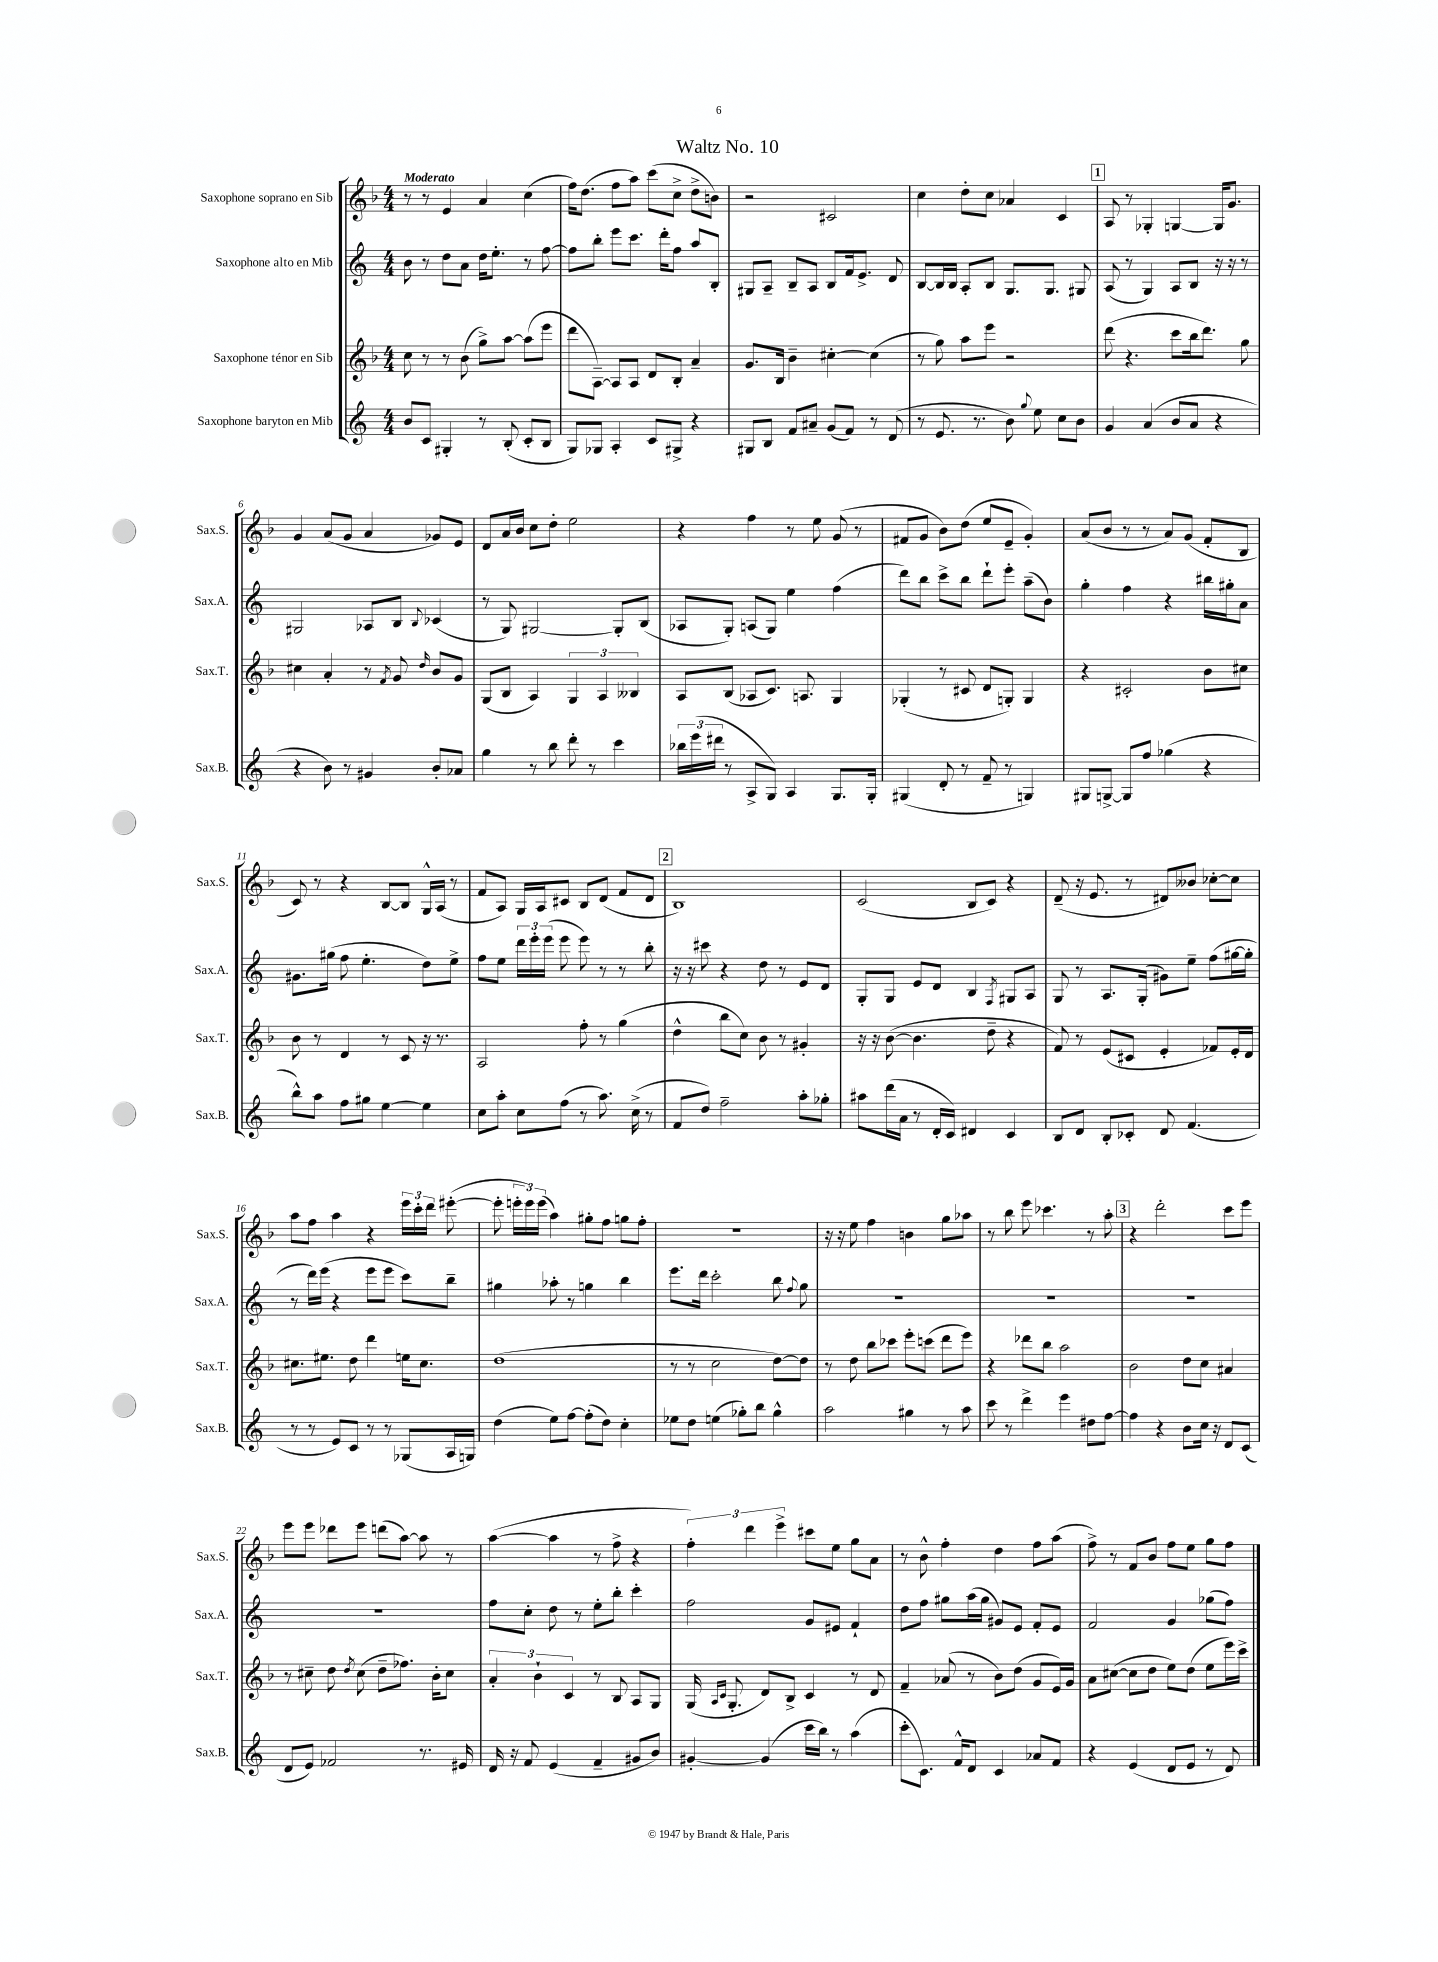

**kern	**kern	**kern	**kern
*staff4	*staff3	*staff2	*staff1
*clefG2	*clefG2	*clefG2	*clefG2
*k[]	*k[b-]	*k[]	*k[b-]
*M4/4	*M4/4	*M4/4	*M4/4
8b	8cc	8b	8r
8c	8r	8r	8r
4G#'	8r	8dd	4e
.	(8b-	8a	.
8r	8gg^)	16dd	4a
.	.	8.ee'	.
(8B'	[8aa	.	.
8c'	(8aa]	8r	(4cc
8B	8eee	[8ff	.
=	=	=	=
8G)	8ddd	8ff]	16ff)
.	.	.	(8.dd
8G-	[8A~)	8bb'	.
4A'	8A]	8eee	8ff
.	8A	8.ccc	8aa)
8c	8d	.	(8ccc
.	.	16ddd'	.
8G#^	8B-'	8ff	8cc^
4r	4a~	8aa	8dd^
.	.	8B'	8b)
=	=	=	=
8G#	8.g	8G#	2r
8B	.	8A~	.
.	16B-	.	.
8f	4b-~	8B~	.
8a#~	.	8A	.
(8g	[4cc#'	8B	2c#
8f)	.	16f	.
.	.	8.e^	.
8r	(4cc#]	.	.
(8d	.	8d	.
=	=	=	=
8r	8r	[8B	4cc
8.e	8gg)	16B]	.
.	.	16B	.
.	8aa	8A'	8dd'
8.r	.	.	.
.	8eee	8B	8cc
8b)	2r	8.G	4a-
8qqgg	.	.	.
8ee	.	.	.
.	.	8.G	.
8cc	.	.	4c
8b	.	8G#	.
=	=	=	=
4g	(8ddd	(8A	8A
.	4.r	8r	8r
(4a	.	4G)	4G-'
8b	8ccc	8A	[4G
8a	16bb-	8B	.
.	8.ddd)	.	.
4r	.	16r	16G]
.	.	16r	8.g
.	8gg	8r	.
=	=	=	=
4r	4cc#	2G#	4g
8b)	4a'	.	(8a
8r	.	.	8g
4g#	8r	8A-	4a
.	8qf	.	.
.	8g	8B	.
.	16qqdd	8qqB	.
8b'	8b-	(4c-	8g-)
8a-	8g	.	8e
=	=	=	=
4gg	(8G	8r	8d
.	8B-	8G)	16a
.	.	.	16b-
8r	4A)	[2G#	8cc
8bb	.	.	8dd'
8ddd'	6G	.	2ee
8r	.	.	.
.	6A	.	.
4ccc	.	8G#']	.
.	6B--	.	.
.	.	(8B	.
=	=	=	=
24bb-	8A	8A-	4r
(24eee	.	.	.
24ddd#	.	.	.
8r	(8B-	8G')	.
8A^	8A-	(8A	4ff
8G)	8.c)	8G)	.
4A	.	4ee	8r
.	8.A	.	.
.	.	.	8ee
8.G	4G	(4ff	(8g
.	.	.	8r
16G'	.	.	.
=	=	=	=
(4G#	(4G-'	8ddd)	8f#
.	.	8bb	8g
8d'	8r	8ccc^	8b-)
8r	8c#	8bb	(8dd
8f~	8d	8ddd`	8ee
8r	8G')	8eee'	8e~
4G)	4G	(8aa~	4g')
.	.	8b)	.
=	=	=	=
8G#	4r	4gg'	(8a
[8G^	.	.	8b-
8G]	2c#'	4ff	8r
8ff	.	.	8r
(4gg-	.	4r	8a)
.	.	.	(8g
4r	8b-	16bb#	8f'
.	.	16gg#'	.
.	8cc#	8a	8B-
=	=	=	=
8bb^^)	8b-	8.g#	8c)
8aa	8r	.	8r
.	.	(16gg#	.
8ff	4d	8ff	4r
8gg#	.	4.ee'	.
[4ee	8r	.	[8B-
.	8c	.	8B-]
4ee]	16r	8dd)	16G^^
.	8.r	.	(16A
.	.	8ee^	8r
=	=	=	=
8cc	2A	8ff	8f
8aa'	.	8ee	8A)
8cc	.	24ddd	16G
.	.	24eee'	.
.	.	.	16A
.	.	(24eee	.
(8ff	.	8eee	8c#
8r	8ff'	8eee)	8B-
8.aa)	8r	8r	(8d
.	(4gg	8r	8f
(16cc^	.	.	.
8r	.	8bb'	8d
=	=	=	=
8f	4dd^^	16r	1B-)
.	.	16r	.
8dd)	.	8ccc#	.
2ff~	8bb-	4r	.
.	8cc)	.	.
.	8b-	8dd	.
.	8r	8r	.
8aa'	4g#'	8e	.
8gg-'	.	8d	.
=	=	=	=
8aa#	16r	8G'	(2c
.	16r	.	.
(16ddd	([8b-	8G	.
16a	.	.	.
8r	4.b-]	8e	.
16d'	.	8d	.
16c)	.	.	.
4d#	.	4B	8B-
.	8dd~	.	8c)
.	.	8qF	.
4c	4r	8G#	4r
.	.	8A	.
=	=	=	=
8B	8f)	8G	(8d~
8d	8r	8r	16r
.	.	.	8.e
8B'	(8e	8.A	.
8c-'	8c#	.	8r
.	.	(16G'	.
8d	4e'	8g#)	8d#)
(4.f	.	8ee~	8b--
.	8f-)	(8ff	[8cc-'
.	16e'	[16gg#	8cc-]
.	16d	16gg#']	.
=	=	=	=
8r	8.cc#	8r	8aa
8r	.	16ddd)	8ff
.	8.ee#	(16eee	.
8e)	.	4r	4aa
8c	8dd	.	.
8r	4ddd	8eee	4r
8r	.	8eee	.
(8G-	16ee	8ccc)	24eee
.	.	.	24ccc'
.	8.cc#	.	.
.	.	.	24ddd
16A	.	8bb~	([8eee#'
16G)	.	.	.
=	=	=	=
(4dd	(1dd	4gg#	8eee#']
.	.	.	24eee'
.	.	.	24eee)
.	.	.	(24eee
8ee)	.	8aa-'	4aa)
[8ff	.	8r	.
(8ff']	.	4gg	8gg#'
8dd)	.	.	8ff
4cc'	.	4bb	8gg
.	.	.	8ff'
=	=	=	=
8ee-	8r	8.eee	1r
8dd	8r	.	.
.	.	16ddd	.
(4ee	2cc	2ccc'	.
8gg-')	.	.	.
8bb	.	.	.
4gg-^^	[8dd)	8bb	.
.	.	8qqff	.
.	8dd]	8gg	.
=	=	=	=
2aa	8r	1r	16r
.	.	.	16r
.	8dd	.	8ee
.	8bb-	.	4ff
.	8ccc-	.	.
4gg#	8eee'	.	4b
.	(8ccc	.	.
8r	8ddd	.	8gg
8aa	8eee)	.	8aa-
=	=	=	=
8ccc	4r	1r	8r
8r	.	.	8bb-
4ddd^	8ddd-	.	8eee
.	8bb-	.	4.ccc-
4eee	2aa	.	.
8dd#	.	.	8r
[8ff	.	.	8aa'
=	=	=	=
4ff]	2b-	1r	4r
4r	.	.	2ddd'
8b	8dd	.	.
16cc	8cc	.	.
16r	.	.	.
8d	4a#	.	8ccc
(8c	.	.	8eee
=	=	=	=
8d	8r	1r	8eee
8e)	8cc#~	.	8eee
2f-	8dd	.	8ddd-
.	8qdd	.	.
.	(8cc#	.	8eee
.	8dd~	.	(8ddd
.	8.ff-)	.	[8aa)
8.r	.	.	8aa]
.	16b-'	.	.
.	8cc#	.	8r
16e#	.	.	.
=	=	=	=
16d	6a'	8ff	([4aa
16r	.	.	.
8f	.	8cc'	.
.	6b-`	.	.
(4e	.	8dd	4aa]
.	6c	.	.
.	.	8r	.
4f~	8r	8ee'	8r
.	8B-	8bb'	8ff^
8g#	8A	4ccc'	4r
8b)	8G	.	.
=	=	=	=
[4g#'	(16G	2ff	6ff')
.	16qqA	.	.
.	16qqc	.	.
.	8.G'	.	.
.	.	.	6ddd
(4g#]	8d)	.	.
.	.	.	6eee^
.	8B-^	.	.
16ccc	4c	8g	8ccc#
16bb)	.	.	.
8r	.	8e#	8ee
(4aa	8r	4f`	8gg
.	8d	.	8a
=	=	=	=
8ccc'	4f~	8dd	8r
8.c)	.	8ff	8b-^^
.	(8a-	8gg#	4ff'
16f^^	.	.	.
8d	8r	(16aa	.
.	.	16gg#	.
4c	8b-)	8g#)	4dd
.	(8dd	8e	.
8a-	8g	8f'	8ff
8f	16e)	8e	(8aa
.	16g	.	.
=	=	=	=
4r	8a	2f	8ff^)
.	([8cc#	.	8r
(4e	8cc#]	.	8f
.	8dd	.	8b-
8d	8ee)	4g	8ff
8e	(8dd	.	8ee
8r	8ee	(8gg-	8gg
8d)	16eee)	8ff)	8ff
.	16ccc^	.	.
==	==	==	==
*-	*-	*-	*-
